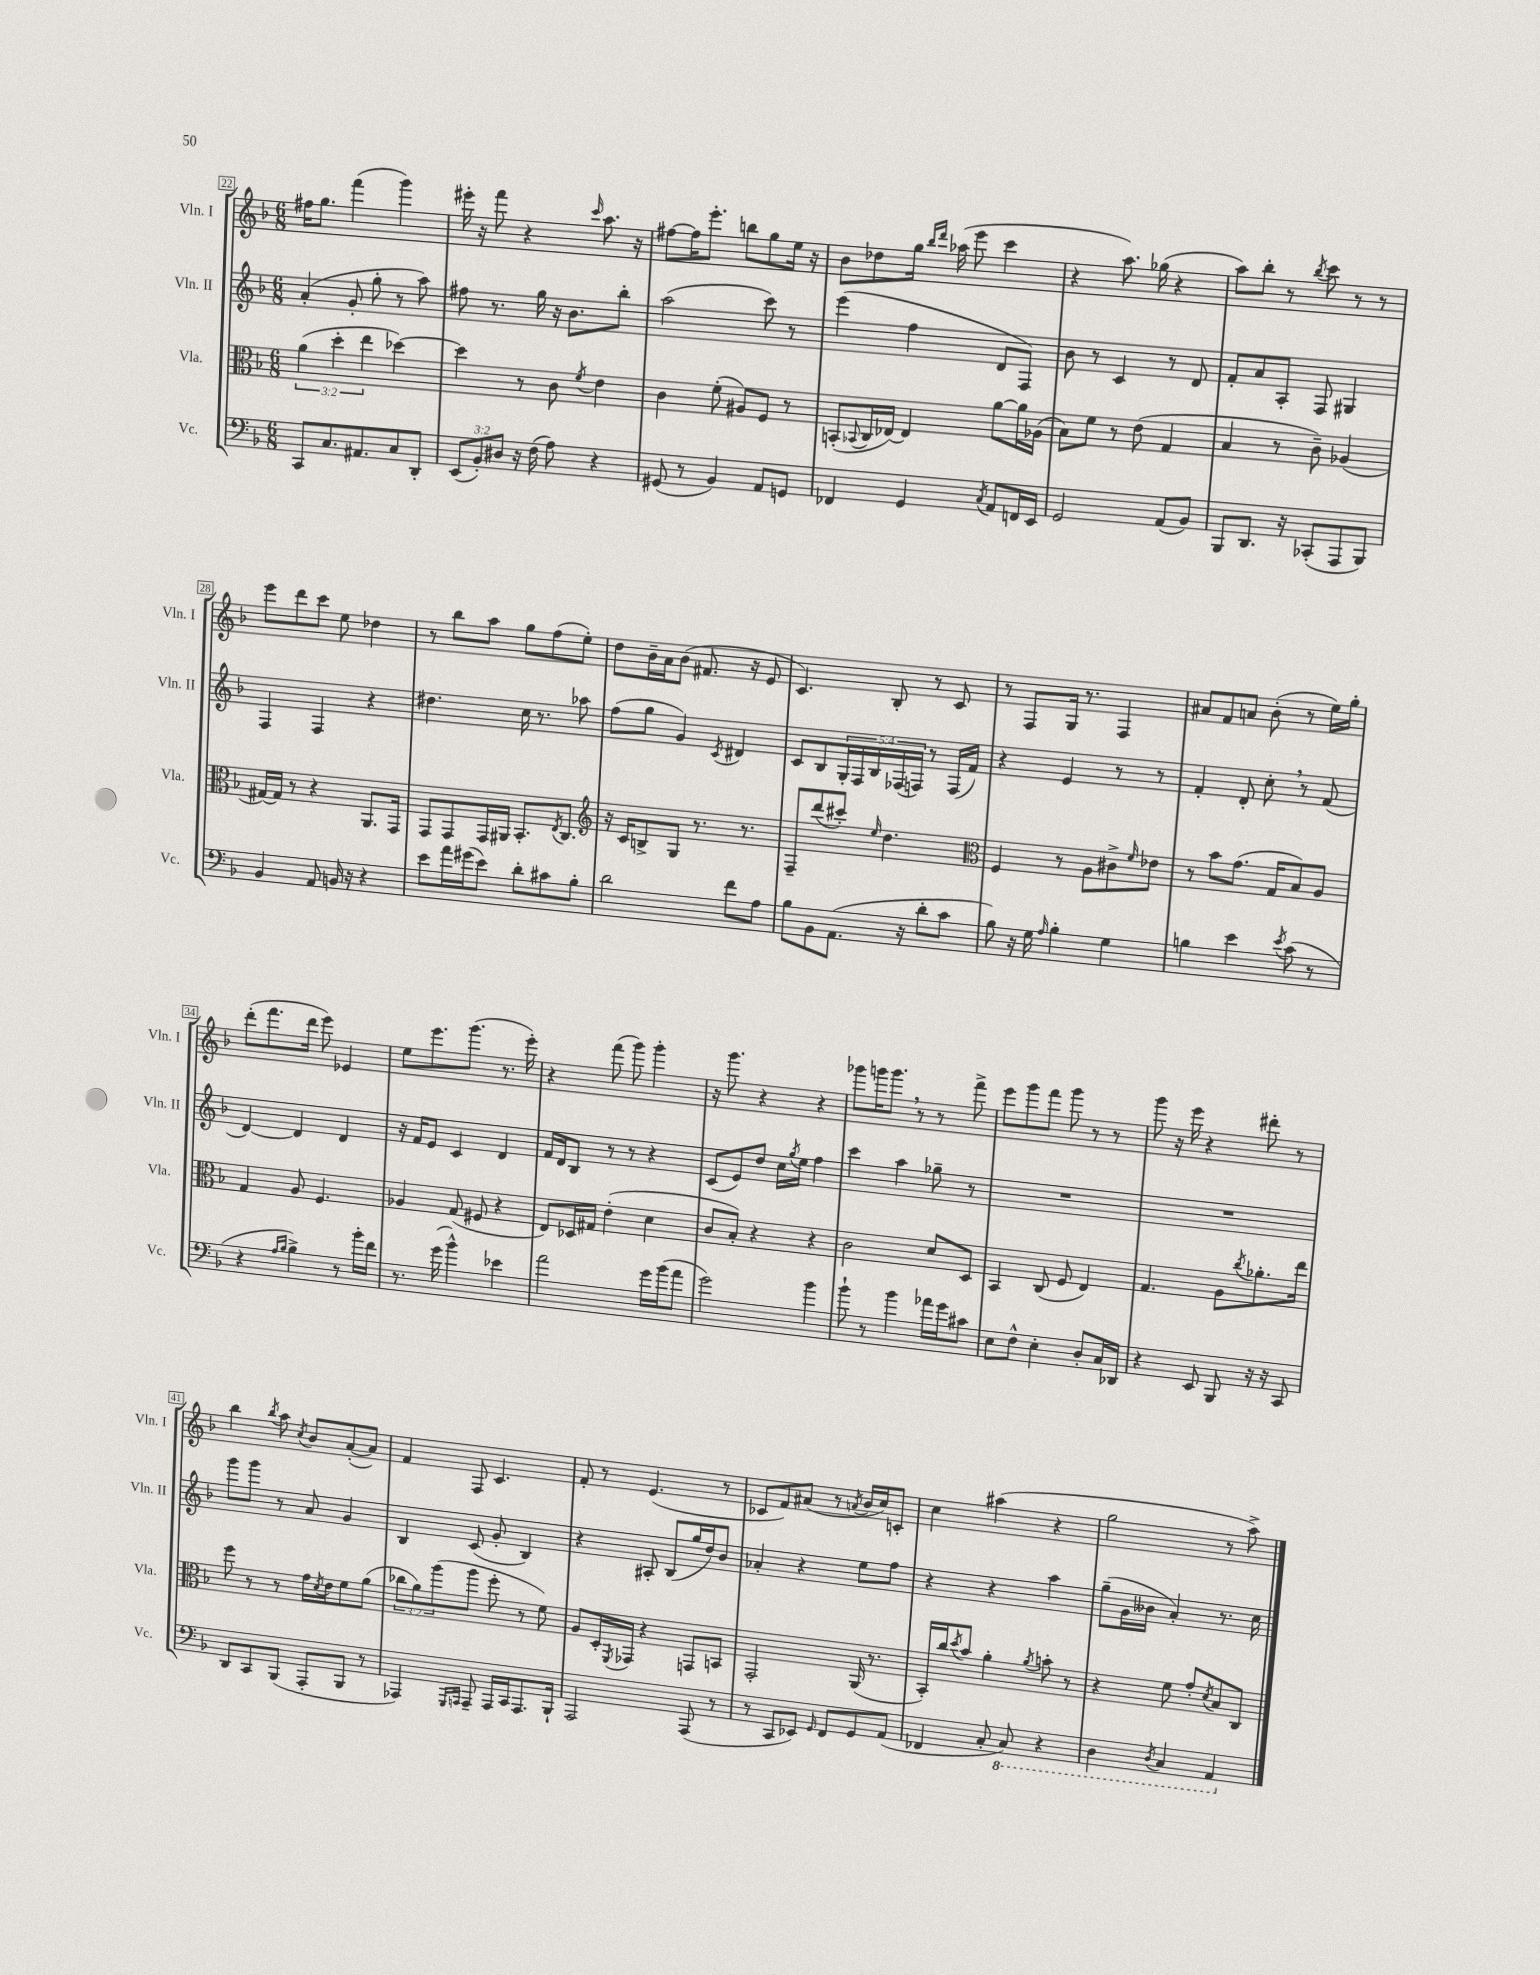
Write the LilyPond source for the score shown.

<<
\new StaffGroup <<
\new Staff = "s0" \with { instrumentName = "Vln. I" shortInstrumentName = "Vln. I" } {
    \clef treble \key f \major \numericTimeSignature \time 6/8
    fis''16 g''8. f'''4( g'''4) |
    eis'''16-. r16 f'''8 r4 \grace { c'''16 } a''8. r16 |
    fis''8~ fis''16 e'''8.-. b''8 g''8 e''16 r16 |
    bes'8 des''8 g''16 \grace { bes''16 d'''16 } aes''16( e'''8 c'''4 |
    r4 a''8.) ges''16( r4 |
    a''8) bes''8-. r8 \acciaccatura { bes''8 } c'''8 r8 r8 |
    e'''8 d'''8 c'''8 e''8 des''4 |
    r8 bes''8 a''8 g''8 f''8( e''8-.) |
    d''8 bes'16-- a'16 bes'8( fis'8. r16 e'8 |
    c'4.) bes8-. r8 c'8 |
    r8 f8 g16 r8. f4 |
    ais'8 f'8 a'8 bes'8-.( r8 e''16) g''16-. |
    d'''8-.( f'''8. d'''16 e'''8) ees'4 |
    e''8 e'''8. g'''8.( r8. e'''16-.) |
    r4 f'''8( g'''8) g'''4-. |
    r16 g'''8. r4 r4 |
    ges'''8 g'''16 g'''8. \breathe r8 r8 f'''8-> |
    e'''8 g'''8 f'''8 g'''8 r8 r8 |
    g'''8 r16 e'''16 r4 dis'''8-. r8 |
    bes''4 \acciaccatura { bes''8 } a''8 \acciaccatura { c''8 } bes'8 a'8~-.( a'8) |
    f'4 f8 c'4. |
    f'8-. r8 e'4.( r8 |
    ces'8 f'8) ais'8( r8 \acciaccatura { a'8 } bes'16 c''16) c'8-. |
    c''4 ais''4( r4 |
    g''2 r8 a''8->) \bar "|." |
}
\new Staff = "s1" \with { instrumentName = "Vln. II" shortInstrumentName = "Vln. II" } {
    \clef treble \key f \major \numericTimeSignature \time 6/8 \override Staff.TupletNumber.text = #tuplet-number::calc-fraction-text
    a'4-.( g'8-. g''8-. r8 a''8) |
    fis''8 r8. g''16 r16 bes'8. bes''8-. |
    a''2( c'''8) r8 |
    e'''4( f''4 d'8 f8) |
    bes'8 r8 c'4 r8 d'8 |
    f'8-. a'8 a8-. f8 gis4 |
    f4 f4 r4 |
    dis''4. c''16 r8. aes''8 |
    f''8( g''8 g'4) \acciaccatura { c'8 } dis'4 |
    c'8 bes8 \tuplet 5/4 { g16-. f16 bes16 fes16( f16) } r8 f16( f'16) |
    r4 e'4 r8 r8 |
    f'4-. d'8-. c''8-. \breathe r8 f'8( |
    d'4~) d'4 d'4 |
    r16 f'16 e'8 c'4 d'4 |
    f'16 d'16 bes8 r8 r8 r4 |
    c'8( e'8) d''8 c''16 \acciaccatura { g''8 } e''16 f''4 |
    c'''4 a''4 ges''8-- r8 |
    R2. |
    R2. |
    g'''8 g'''8 r8 a'8 g'4 |
    bes4 c'8( g'8-. bes4) |
    r4 ais8-. bes8( g''16 d''16) bes'8 |
    aes'4-. r4 e''8 f''8 |
    r4 r4 a''4 |
    g''8--( g'16 beses'16 a'4-.) r8. c''16 \bar "|." |
}
\new Staff = "s2" \with { instrumentName = "Vla." shortInstrumentName = "Vla." } {
    \clef alto \key f \major \numericTimeSignature \time 6/8 \override Staff.TupletNumber.text = #tuplet-number::calc-fraction-text
    \tuplet 3/2 { a'4( d''4-. e''4 } des''4~) |
    des''4 r8 c'8 \acciaccatura { f'8 } e'4 |
    c'4 f'8-.( ais8) f8 r8 |
    b,8-.( \appoggiatura { bes,8 } c16 ees16~) ees4 a'8~ a'16 aes16( |
    bes8) f'8 r8 e'8( g4 |
    bes4 r8 c'8--) aes4( |
    gis16~) gis16 r8 r4 a,8. g,16 |
    g,8 g,8 g,16 ais,16 bes,8.-. \acciaccatura { e8 } c8. |
    \clef treble r16 c'16 b8-> g8 r8. r8. |
    f8-- d'''8( cis'''8-.) \grace { e''16 } d''4. |
    \clef alto f4 r8 a8 cis'8-> \grace { f'16 } ees'8 |
    r8 bes'8 g'8.( g16 bes8) a8 |
    g4 a8 f4. |
    aes4 g8( fis8 r4 |
    e8) des16 gis16 e'4-.( d'4 |
    c'8 bes8-.) r4 r4 |
    c'2 d'8 d8 |
    bes,4 c8( f8 e4) |
    g4. a8 \acciaccatura { c''8 } aes'8.-. e''16 |
    f''8 r8 r8 g'16 \acciaccatura { d'8 } e'16 f'8 a'8( |
    \tuplet 3/2 { ces''8 a'8) a''8( } a''8 f''8-. r8 f'8) |
    a8 d16-. \acciaccatura { f,8 } ges,16 r4 g,8 b,8 |
    g,2-. a,16( r8. |
    bes,16-.) c''16 \acciaccatura { d''8 } bes'8 a'4-. \acciaccatura { a'8 } b'8-. r8 |
    r4 f'8 g'8-. \acciaccatura { d'8 } bes8 c8 \bar "|." |
}
\new Staff = "s3" \with { instrumentName = "Vc." shortInstrumentName = "Vc." } {
    \clef bass \key f \major \numericTimeSignature \time 6/8 \override Staff.TupletNumber.text = #tuplet-number::calc-fraction-text
    c,8 c8. ais,8. c8 d,8-. |
    \tuplet 3/2 { e,8( bes,8-.) dis8 } r16 f16( a8) r4 |
    gis,8( r8 bes,4) a,8 g,8 |
    fes,4 g,4 \acciaccatura { c8 } a,8 f,16 e,16 |
    g,2 a,8( bes,8) |
    bes,,8 d,8. r16 ces,8-.( a,,8 bes,,8) |
    bes,4 a,8 b,16 r16 r4 |
    e'8 a'16 gis'16( e'8) d'8-. cis'8 bes8-. |
    d'2 f'8 a8 |
    bes8 bes,8 a,8.( r16 d'8-. c'8 |
    bes8) r16 g16 \grace { a16 } bes4-. g4 |
    b4 e'4 \acciaccatura { e'8 } c'8( r8 |
    r4 \grace { a16 bes16 } bes4->) r8 bes'16-. f'16 |
    r8. g'16( bes'4-^) ees'4 |
    a'2 g'16 bes'16( a'8 |
    g'2) bes'4 |
    bes'8-! r8 bes'4 aes'16 g'16 cis'8 |
    e8 f8-^ e4-. d8-. c16 des,16 |
    r4 e,8 bes,,8 r16 r16 c,8 |
    d,8 c,8 bes,,8( a,,8-. bes,,8 r8 |
    aes,,4) \grace { g,,16 a,,16 } a,,8-- a,,16 c,16 a,,8. bes,,16-! |
    a,,2 a,,8( r8 |
    r8 c,8 ees,8) \grace { g,16 } f,8 g,8 a,8( |
    fes,4 c8-. \ottava #-1 c,8) r4 |
    d,4 \acciaccatura { d,8 } c,4 a,,4 \ottava #0 \bar "|." |
}
>>
>>
\layout { \context { \Score currentBarNumber = #22 \override BarNumber.stencil = #(make-stencil-boxer 0.1 0.3 ly:text-interface::print) } }
